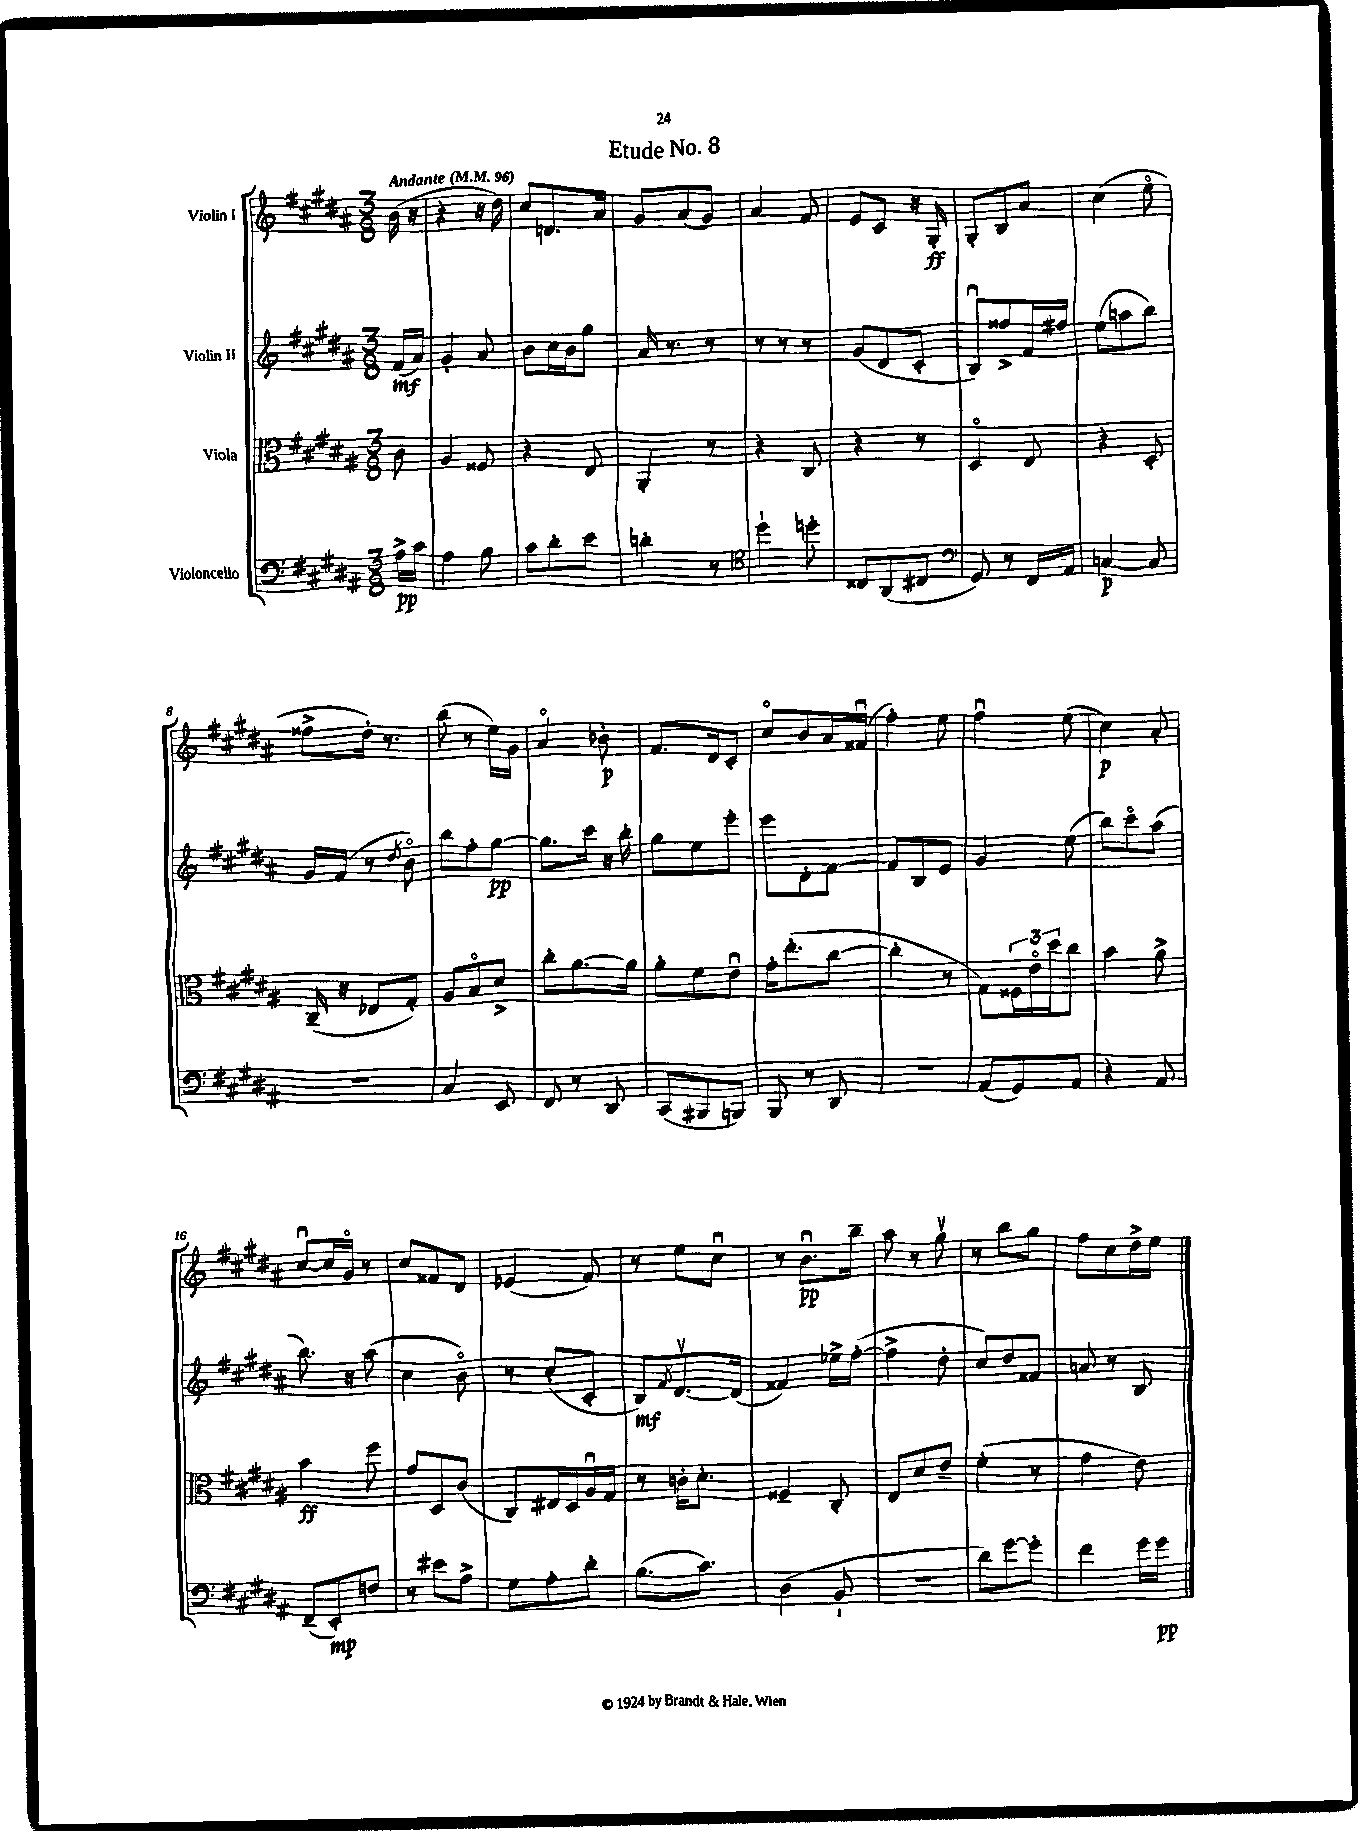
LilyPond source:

\header { title = "Etude No. 8" }
<<
\new StaffGroup <<
\new Staff = "s0" \with { instrumentName = "Violin I" } {
    \clef treble \key b \major \numericTimeSignature \time 3/8 \partial 8 \tempo "Andante" 4 = 96
    b'16( r16 |
    r4 r16 dis''16) |
    cis''8 d'8. ais'16 |
    gis'8 ais'8( gis'8) |
    ais'4 fis'8 |
    e'8 cis'8 r16 gis16-.\ff |
    gis8-. b8 ais'8 |
    cis''4( e''8\flageolet |
    fisis''8-> dis''16-.) r8. |
    b''8( r8 e''16) gis'16 |
    ais'4\flageolet bes'8-.\p |
    fis'8. dis'16 cis'8-. |
    cis''8\flageolet b'8 ais'16 fisis'16\downbow( |
    fis''4-.) e''8 |
    fis''4\downbow e''8( |
    cis''4\p) ais'8-. |
    cis''8~\downbow cis''16 gis'16\flageolet r8 |
    cis''8 fisis'8 dis'8 |
    ees'4( fis'8) |
    r8 e''8 cis''8\downbow |
    r8 b'8.\downbow\pp b''16-- |
    ais''8 r8 gis''8\upbow |
    r8 b''8 gis''8 |
    fis''8 cis''8 dis''16-> e''16 \bar "|." |
}
\new Staff = "s1" \with { instrumentName = "Violin II" } {
    \clef treble \key b \major \numericTimeSignature \time 3/8 \partial 8
    fis'16\mf( ais'16) |
    gis'4-. ais'8 |
    b'8 cis''16 b'16 gis''8 |
    ais'16 r8. r8 |
    r8 r8 r8 |
    gis'8( dis'8 cis'8-. |
    b8\downbow) fisis''8-> fis'16 fis''16 |
    e''8( a''8 b''8) |
    gis'16 fis'16( r8 \acciaccatura { dis''8 } b'8\flageolet) |
    b''8 fis''8-. gis''8~\pp |
    gis''8. cis'''16 r16 b''16-. |
    gis''8 e''8 e'''8-. |
    e'''8 dis'8-. fis'8~ |
    fis'8 b8 e'8 |
    gis'4 e''8( |
    b''8) cis'''8\flageolet ais''8( |
    b''8.) r16 ais''8( |
    cis''4 b'8\flageolet) |
    r8 cis''8-.( cis'8-. |
    b8\mf) \acciaccatura { fis'8 } dis'8.~\upbow dis'16( |
    fisis'4) ees''16-> fis''16~-.( |
    fis''4-> dis''8-. |
    cis''8) dis''8 fisis'8 |
    a'8 r8 b8 \bar "|." |
}
\new Staff = "s2" \with { instrumentName = "Viola" } {
    \clef alto \key b \major \numericTimeSignature \time 3/8 \partial 8
    cis'8 |
    ais4 fisis8 |
    r4 e8 |
    ais,4-. r8 |
    r4 cis8 |
    r4 r8 |
    dis4\flageolet e8 |
    r4 dis8-. |
    cis16--( r16 ees8 gis8-.) |
    ais8 b8\flageolet dis'8-> |
    cis''8-. ais'8.~ ais'16 |
    ais'8-. fis'8 e'8\downbow |
    gis'16-. e''8.-.( cis''8~ |
    cis''4-. r8 |
    gis8) \tuplet 3/2 { fisis16 e'16\flageolet dis''16 } cis''8 |
    b'4 ais'8-> |
    b'4\ff fis''8 |
    gis'8 dis8 cis'8( |
    cis8) eis16 dis16 ais16\downbow gis16 |
    r8 c'16-. dis'8.-. |
    fisis4-- cis8-. |
    e8 dis'8 e'8-- |
    fis'4-.( r8 |
    gis'4 e'8) \bar "|." |
}
\new Staff = "s3" \with { instrumentName = "Violoncello" } {
    \clef bass \key b \major \numericTimeSignature \time 3/8 \partial 8
    ais16->\pp cis'16 |
    ais4 b8 |
    cis'8 dis'8-. e'8 |
    d'4-. r8 |
    \clef tenor dis''4-! d''8-. |
    cisis8 ais,8( cis8 |
    \clef bass gis,8) r8 fis,16 ais,16 |
    c4~\p c8 |
    R4. |
    cis4 e,8 |
    fis,8 r8 dis,8 |
    cis,8( bis,,8 b,,8) |
    b,,8 r8 dis,8 |
    R4. |
    ais,8( gis,8) ais,8 |
    r4 ais,8 |
    fis,8--( e,8-.\mp) f8 |
    r8 eis'8 ais8-> |
    gis8 ais8-. dis'8-. |
    b8.( cis'8.) |
    dis4( b,8-! |
    R4. |
    dis'8) gis'8~ gis'8-. |
    fis'4 gis'16 gis'16\pp \bar "|." |
}
>>
>>
